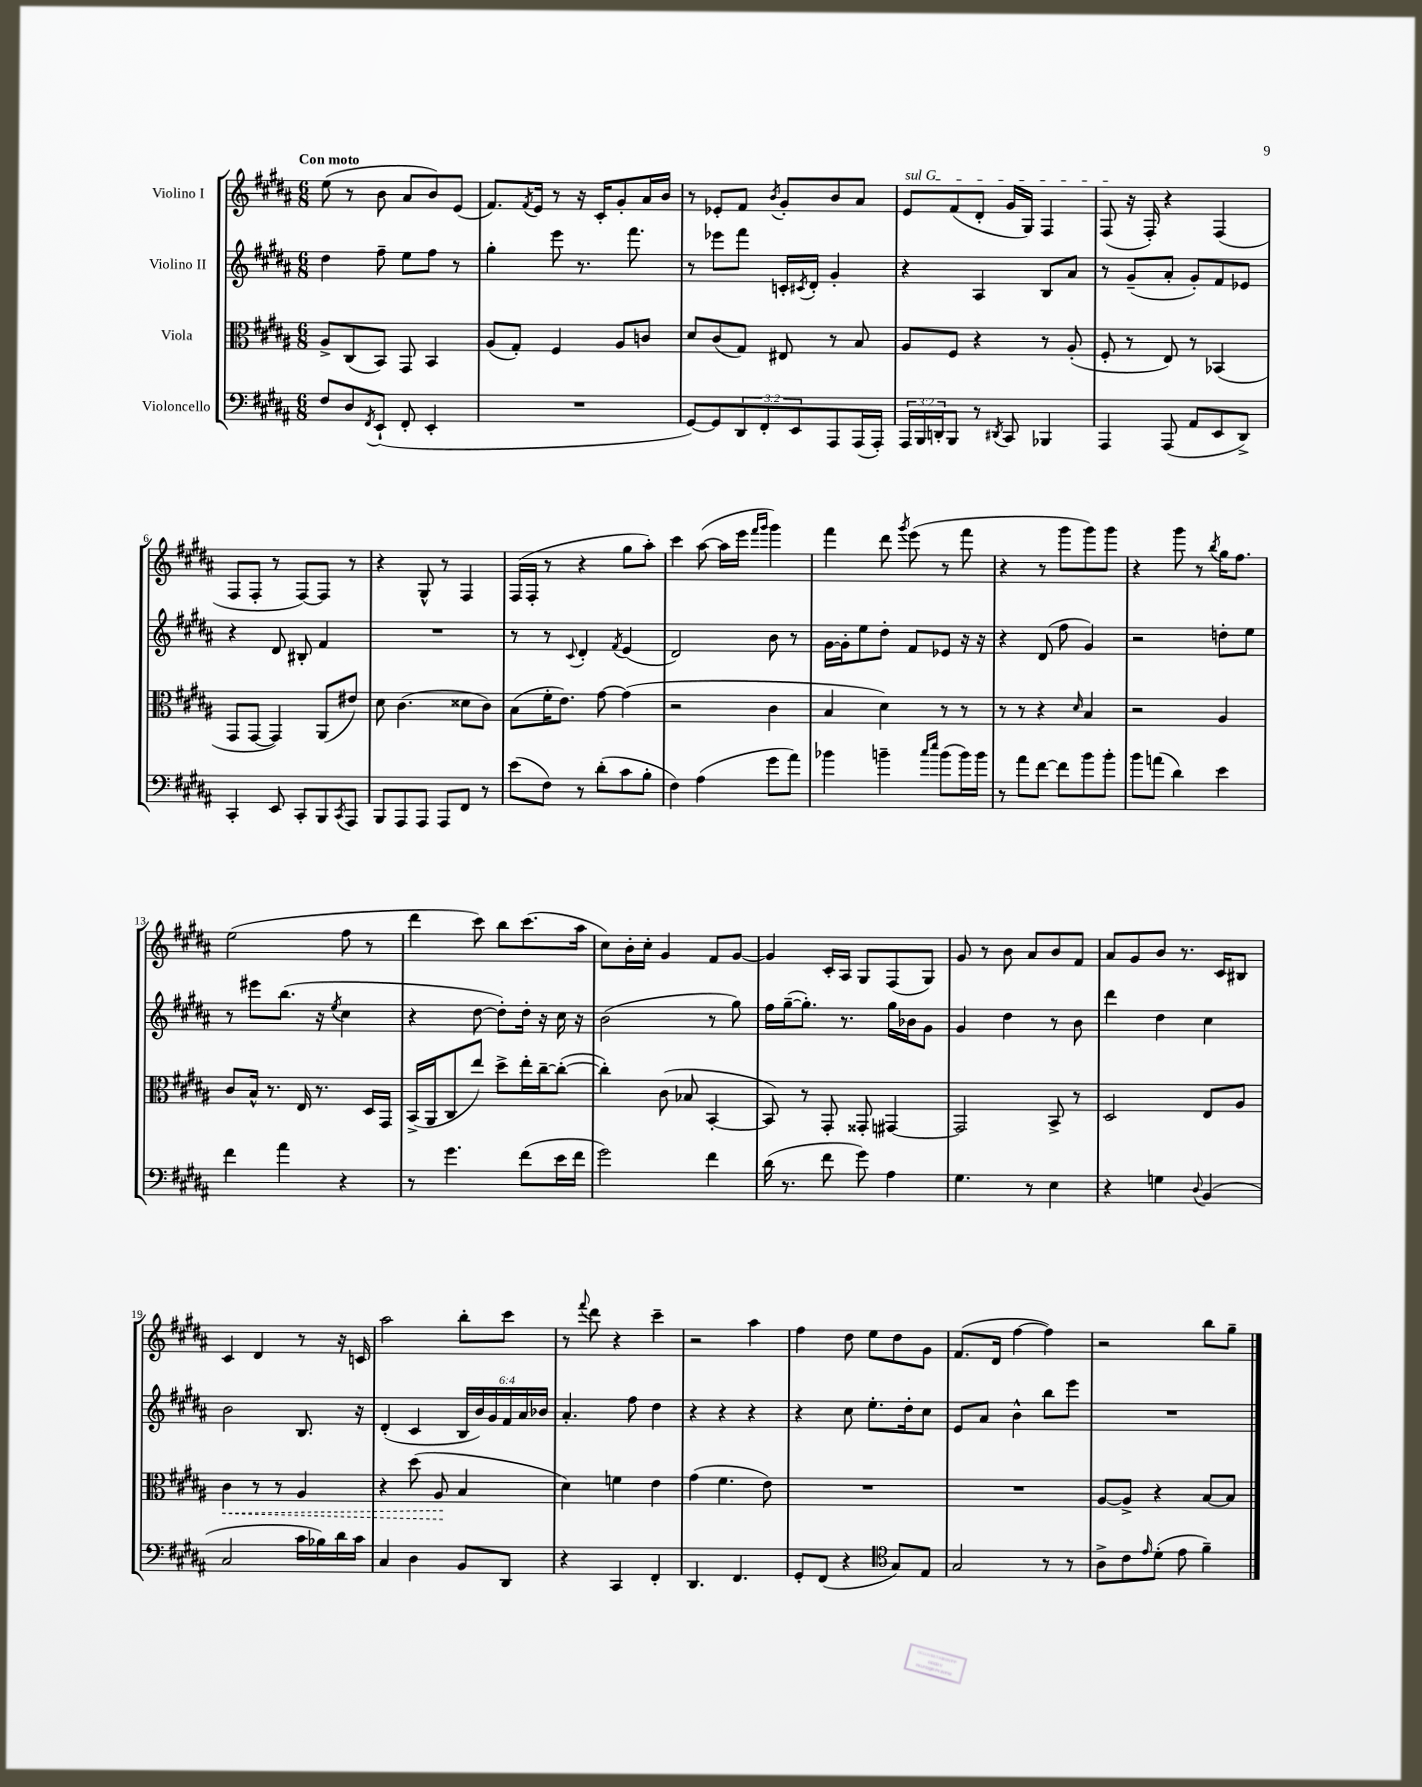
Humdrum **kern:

**kern	**kern	**kern	**kern
*staff4	*staff3	*staff2	*staff1
*clefF4	*clefC3	*clefG2	*clefG2
*k[f#c#g#d#a#]	*k[f#c#g#d#a#]	*k[f#c#g#d#a#]	*k[f#c#g#d#a#]
*M6/8	*M6/8	*M6/8	*M6/8
8F#/L	8A#^/L	4dd#\	(8ee\
8D#/	(8C#/	.	8r
8qFF#/	.	.	.
(8EE`/J	8BB/J)	8ff#~\	8b\
8FF#'/	8GG#/	8ee\L	8a#/L
4EE'/	4BB/	8ff#\J	8b/)
.	.	8r	(8e/J
=	=	=	=
2.r	(8A#/L	4gg#'\	8.f#/L)
.	8G#'/J)	.	.
.	.	.	8qf#/
.	.	.	16e/Jk
.	4F#/	8eee\	8r
.	.	8.r	16r
.	.	.	16c#'/LK
.	8A#/L	.	8g#'/
.	.	8.fff#\	.
.	8c/J	.	16a#/L
.	.	.	16b/JJ
=	=	=	=
[8GG#/L)	8d#/L	8r	8r
8GG#/]	(8c#/	8eee-\L	8e-'/L
12DD#/	8G#/J)	8fff#\J	8f#/J
12FF#'/	.	.	.
.	.	.	8qb/
.	8E#/	16c'/LL	8g#'/L
12EE/	.	.	.
.	.	8qc#/	.
.	.	16d#'/JJ	.
8AAA#/	8r	4g#'/	8b/
(16AAA#/L	8B/	.	8a#/J
16AAA#'/JJ)	.	.	.
=	=	=	=
24AAA#/LL	8A#/L	4r	8e/L
24BBB/	.	.	.
24DD'/J	.	.	.
8BBB/J	8F#/J	.	(8f#/
8r	4r	4A#/	8d#'/J
8qDD#/	.	.	.
8CC#/	.	.	16g#/LL
.	.	.	16G#/JJ)
4BBB-/	8r	8B/L	4F#/
.	(8A#'/	8a#/J	.
=	=	=	=
4AAA#/	8F#'/	8r	(8F#/
.	8r	(8g#~/L	16r
.	.	.	16F#'/)
(8AAA#/	8E/)	8a#'/J	4r
8AA#/L	8r	8g#'/L)	.
8EE/	(4BB-/	8f#/	(4F#/
8DD#^/J)	.	8e-/J	.
=	=	=	=
4CC#'/	8GG#/L	4r	8F#/L
.	[8GG#/J	.	8F#'/J
8EE/	4GG#/])	8d#/	8r
8CC#'/L	.	8B#'/	[8F#/L)
8BBB/	(8AA#/L	4f#/	8F#/]J
8qCC#/	.	.	.
8AAA#/J	8e#/J)	.	8r
=	=	=	=
8BBB/L	8d#\	2.r	4r
8AAA#/	(4.c#\	.	.
8AAA#/J	.	.	8G#^^/
8AAA#/L	.	.	8r
8FF#/J	8d##\L	.	4F#/
8r	8c#\J)	.	.
=	=	=	=
(8e\L	(8B\L	8r	(16F#/LL
.	.	.	16F#'/JJ
8F#\J)	16f#'\K	8r	8r
.	8.e\J)	.	.
.	.	8qqc#/	.
8r	.	4d#'/	4r
(8d#'\L	[8g#\	.	.
.	.	8qf#/	.
8c#\	(4g#\]	(4e/	8gg#\L
8B'\J	.	.	8aa#'\J)
=	=	=	=
4F#\)	2r	2d#/)	4ccc#\
(4A#\	.	.	([8aa#\
.	.	.	16aa#\]LL
.	.	.	16eee\JJ
.	.	.	16qqfff#/LL
.	.	.	16qqggg#/JJ
8g#\L	4c#\	8b\	4ggg#\)
8a#\J)	.	8r	.
=	=	=	=
4b-\	4B/	[16g#\LL	4fff#\
.	.	16g#'\]J	.
.	.	8ee\	.
4b~\	4d#\)	8dd#'\J	8ddd#\
.	.	.	8qggg#/
.	.	8f#/L	(8eee\
16qqcc#/LL	.	.	.
16qqee/JJ	.	.	.
(8b\L	8r	8e-/J	8r
16b\L)	8r	16r	8fff#\
16b\JJ	.	16r	.
=	=	=	=
8r	8r	4r	4r
8a#\L	8r	.	.
[8f#\J	4r	(8d#/	8r
8f#\]L	.	8ff#\	8ggg#\L
.	16qqd#/	.	.
8b\	4B/	4g#/)	8ggg#\)
8b'\J	.	.	8ggg#\J
=	=	=	=
8b\L	2r	2r	4r
(8a\J	.	.	.
4d#\)	.	.	8ggg#\
.	.	.	8r
.	.	.	8qbb/
4e\	4A#/	8dd'\L	16gg#\LK
.	.	.	8.ff#\J
.	.	8ee\J	.
=	=	=	=
4f#\	8c#/L	8r	(2ee\
.	16B^^/Jk	8eee#\L	.
.	8.r	.	.
4a#\	.	(8.bb\J	.
.	16E/	.	.
.	8.r	16r	.
.	.	8qee/	.
4r	.	4cc#\	8ff#\
.	16D#/LL	.	8r
.	16GG#/JJ	.	.
=	=	=	=
8r	(16BB^/LL	4r	4ddd#\
.	16AA#/J	.	.
4.g#\	8C#/	.	.
.	8ee/J)	[8dd#\	8ccc#\)
.	8dd#^\L	8dd#'\]L)	8bb\L
(8f#\L	16ee'\L	16dd#'\Jk	(8.ccc#\
.	[16cc#~\J	16r	.
16e\L	(8cc#'\_J	16cc#\	.
16f#\JJ	.	16r	16aa#\Jk
=	=	=	=
2g#\)	4cc#'\])	(2b\	8cc#\L)
.	.	.	16b'\L
.	.	.	16cc#'\JJ
.	(8c#\	.	4g#/
.	8B-/	.	.
4f#\	[4BB'/	8r	8f#/L
.	.	8gg#\)	[8g#/J
=	=	=	=
(16d#\	8BB/])	16ff#\LL	4g#/]
8.r	.	([16gg#~\J	.
.	8r	8.gg#'\]J)	.
8f#\	8GG#'/	.	16c#'/LL
.	.	8.r	16A#/JJ
8g#\)	8GG##'/	.	8G#/L
4A#\	[4GG#/	16gg#\LL	(8F#/
.	.	16b-\J	.
.	.	8g#\J	8G#/J)
=	=	=	=
4.G#\	2GG#/]	4g#/	8g#/
.	.	.	8r
.	.	4dd#\	8b\
8r	.	.	8a#/L
4E\	8BB^/	8r	8b/
.	8r	8b\	8f#/J
=	=	=	=
4r	2D#/	4ddd#\	8a#/L
.	.	.	8g#/
4G\	.	4dd#\	8b/J
.	.	.	8.r
8qqD#/	.	.	.
(4BB/	8E/L	4cc#\	.
.	.	.	16c#/LK
.	8A#/J	.	8B#/J
=	=	=	=
2C#/	4c#\	2b\	4c#/
.	8r	.	4d#/
.	8r	.	.
16c#\LL	4A#/	8.B/	8r
16B-\)	.	.	.
16d#\	.	.	16r
16c#\JJ	.	16r	16c/
=	=	=	=
4C#/	4r	(4d#'/	2aa#\
4D#\	(8dd#\	4c#/	.
.	8A#/	.	.
8BB/L	4B/	24B/LL	8bb'\L
.	.	24b/)	.
.	.	24g#/	.
8DD#/J	.	24f#/	8ccc#\J
.	.	24a#/	.
.	.	24b-/JJ	.
=	=	=	=
4r	4d#\)	4.a#'/	8r
.	.	.	8qqfff#/
.	.	.	8ddd#\
4CC#/	4f\	.	4r
.	.	8ff#\	.
4FF#'/	4e\	4dd#\	4ccc#~\
=	=	=	=
4.DD#/	(4g#\	4r	2r
.	4.f#\	4r	.
4.FF#/	.	.	.
.	.	4r	4aa#\
.	8e\)	.	.
=	=	=	=
8GG#'/L	2.r	4r	4ff#\
(8FF#/J	.	.	.
4r	.	8cc#\	8dd#\
.	.	8.ee'\L	8ee\L
*clefC4	*	*	*
8G#/L)	.	.	8dd#\
.	.	16dd#'\k	.
8E/J	.	8cc#\J	8g#\J
=	=	=	=
2G#/	2.r	8e/L	(8.f#/L
.	.	8a#/J	.
.	.	.	16d#/Jk
.	.	4b^^\	[4ff#\
8r	.	8bb\L	4ff#\])
8r	.	8eee\J	.
=	=	=	=
8A#^\L	[8A#/L	2.r	2r
8c#\	8A#^/]J	.	.
16qqe/	.	.	.
(8d#'\J	4r	.	.
8e\	.	.	.
4f#~\)	[8B/L	.	8bb\L
.	8B/]J	.	8gg#~\J
==	==	==	==
*-	*-	*-	*-
